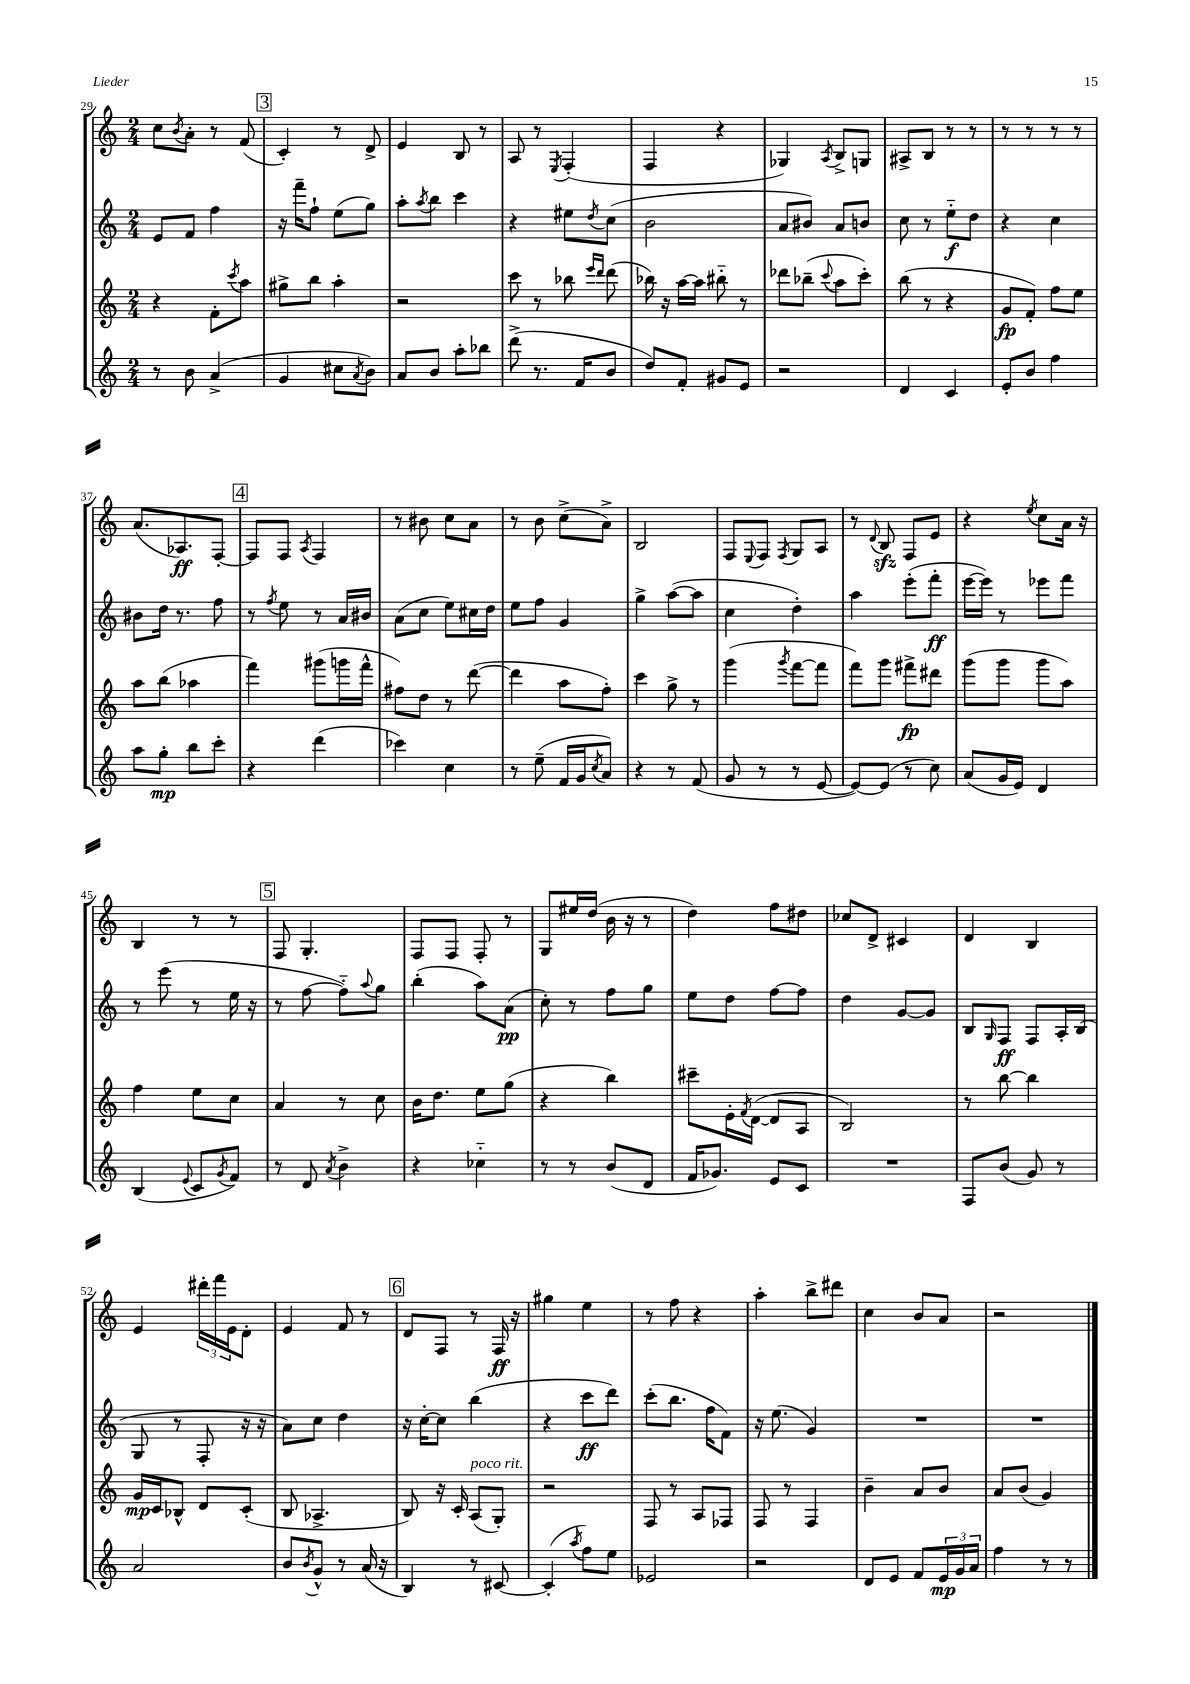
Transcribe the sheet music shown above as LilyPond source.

<<
\new StaffGroup <<
\new Staff = "s0" {
    \clef treble \key c \major \numericTimeSignature \time 2/4
    c''8 \acciaccatura { b'8 } a'8-. r8 f'8( |
    \mark \markup { \box "3" } c'4-.) r8 d'8-> |
    e'4 b8 r8 |
    a8 r8 \acciaccatura { e8 } f4-.( |
    f4 r4 |
    ges4) \acciaccatura { a8 } b8-> g8 |
    ais8-> b8 r8 r8 |
    r8 r8 r8 r8 |
    a'8.( aes8.\ff) f8~-. |
    \mark \markup { \box "4" } f8 f8 \acciaccatura { a8 } f4 |
    r8 bis'8 c''8 a'8 |
    r8 b'8 c''8->( a'8->) |
    b2 |
    f8 \appoggiatura { e8 } f8 \acciaccatura { f8 } g8 a8 |
    r8 \appoggiatura { d'8 } b8\sfz f8 e'8 |
    r4 \acciaccatura { e''8 } c''8 a'16 r16 |
    b4 r8 r8 |
    \mark \markup { \box "5" } f8 g4.-. |
    f8 f8 f8-. r8 |
    g8 eis''16 d''16( b'16 r16 r8 |
    d''4) f''8 dis''8 |
    ces''8 d'8-> cis'4 |
    d'4 b4 |
    e'4 \tuplet 3/2 { dis'''16-. f'''16 e'16 } d'8-. |
    e'4 f'8 r8 |
    \mark \markup { \box "6" } d'8 f8 r8 f16\ff r16 |
    gis''4 e''4 |
    r8 f''8 r4 |
    a''4-. b''8-> dis'''8 |
    c''4 b'8 a'8 |
    r2 \bar "|." |
}
\new Staff = "s1" {
    \clef treble \key c \major \numericTimeSignature \time 2/4
    e'8 f'8 f''4 |
    \mark \markup { \box "3" } r16 f'''16-- f''8-! e''8( g''8) |
    a''8-. \acciaccatura { a''8 } b''8 c'''4 |
    r4 eis''8 \acciaccatura { d''8 } c''8( |
    b'2 |
    a'8 bis'8) a'8 b'8 |
    c''8 r8 e''8-_\f d''8 |
    r4 c''4 |
    bis'8 d''16 r8. f''8 |
    \mark \markup { \box "4" } r8 \acciaccatura { f''8 } e''8 r8 a'16 bis'16 |
    a'8( c''8 e''8) cis''16 d''16 |
    e''8 f''8 g'4 |
    g''4-> a''8~( a''8 |
    c''4 d''4-.) |
    a''4 e'''8-.( f'''8-.\ff |
    e'''16~ e'''16) r8 ees'''8 f'''8 |
    r8 e'''8( r8 e''16 r16 |
    \mark \markup { \box "5" } r8 f''8~ f''8-_) \appoggiatura { a''8 } g''8 |
    b''4-.( a''8) a'8\pp( |
    c''8-.) r8 f''8 g''8 |
    e''8 d''8 f''8~ f''8 |
    d''4 g'8~ g'8 |
    b8 \grace { g16 } f8\ff f8 a16-. b16( |
    g8 r8 f8-. r16 r16 |
    a'8) c''8 d''4 |
    \mark \markup { \box "6" } r16 c''16~-. c''8 b''4( |
    r4 c'''8\ff d'''8) |
    c'''8-.( b''8. f''16 f'8) |
    r16 e''8.( g'4) |
    R2 |
    R2 \bar "|." |
}
\new Staff = "s2" {
    \clef treble \key c \major \numericTimeSignature \time 2/4
    r4 f'8-. \acciaccatura { c'''8 } a''8 |
    \mark \markup { \box "3" } gis''8-> b''8 a''4-. |
    r2 |
    c'''8 r8 bes''8 \grace { e'''16 d'''16 } d'''8( |
    bes''16) r16 a''16~ a''16 bis''8-_ r8 |
    des'''8 bes''8--( \appoggiatura { c'''8 } a''8 c'''8-.) |
    b''8( r8 r4 |
    g'8\fp f'8-.) f''8 e''8 |
    a''8 b''8( aes''4 |
    \mark \markup { \box "4" } f'''4) gis'''8( g'''16 f'''16-^ |
    fis''8) d''8 r8 d'''8~( |
    d'''4 a''8 f''8-.) |
    c'''4 g''8-> r8 |
    g'''4( \acciaccatura { g'''8 } f'''8~ f'''8 |
    f'''8) g'''8 fis'''8->\fp dis'''8 |
    g'''8( g'''8 g'''8 a''8) |
    f''4 e''8 c''8 |
    \mark \markup { \box "5" } a'4 r8 c''8 |
    b'16 d''8. e''8 g''8( |
    r4 b''4) |
    cis'''8-- e'16-. \acciaccatura { f'8 } d'16~( d'8 a8 |
    b2) |
    r8 b''8~ b''4 |
    g'16\mp c'16 bes8-^ d'8 c'8-.( |
    b8 aes4.-> |
    \mark \markup { \box "6" } b8) r16 c'16-. a8^\markup { \italic "poco rit." }( g8-.) |
    r2 |
    f8 r8 a8 fes8 |
    f8 r8 f4 |
    b'4-- a'8 b'8 |
    a'8 b'8( g'4) \bar "|." |
}
\new Staff = "s3" {
    \clef treble \key c \major \numericTimeSignature \time 2/4
    r8 b'8 a'4->( |
    \mark \markup { \box "3" } g'4 cis''8 \acciaccatura { a'8 } b'8) |
    a'8 b'8 a''8-. bes''8 |
    d'''8->( r8. f'16 b'8 |
    d''8) f'8-. gis'8 e'8 |
    r2 |
    d'4 c'4 |
    e'8-. b'8 f''4 |
    a''8 g''8-.\mp b''8 c'''8-. |
    \mark \markup { \box "4" } r4 d'''4( |
    ces'''4) c''4 |
    r8 e''8--( f'16 g'16 \acciaccatura { c''8 } a'8) |
    r4 r8 f'8( |
    g'8 r8 r8 e'8~ |
    e'8~) e'8( r8 c''8) |
    a'8( g'16 e'16) d'4 |
    b4( \appoggiatura { e'8 } c'8 \acciaccatura { g'8 } f'8) |
    \mark \markup { \box "5" } r8 d'8 \acciaccatura { a'8 } b'4-> |
    r4 ces''4-_ |
    r8 r8 b'8( d'8 |
    f'16 ges'8.) e'8 c'8 |
    R2 |
    f8 b'8( g'8) r8 |
    a'2 |
    b'8 \acciaccatura { b'8 } g'8-^ r8 a'16( r16 |
    \mark \markup { \box "6" } b4) r8 cis'8~ |
    cis'4-.( \acciaccatura { a''8 } f''8) e''8 |
    ees'2 |
    r2 |
    d'8 e'8 f'8 \tuplet 3/2 { e'16\mp g'16 a'16 } |
    f''4 r8 r8 \bar "|." |
}
>>
>>
\layout { \context { \Score currentBarNumber = #29 } }
